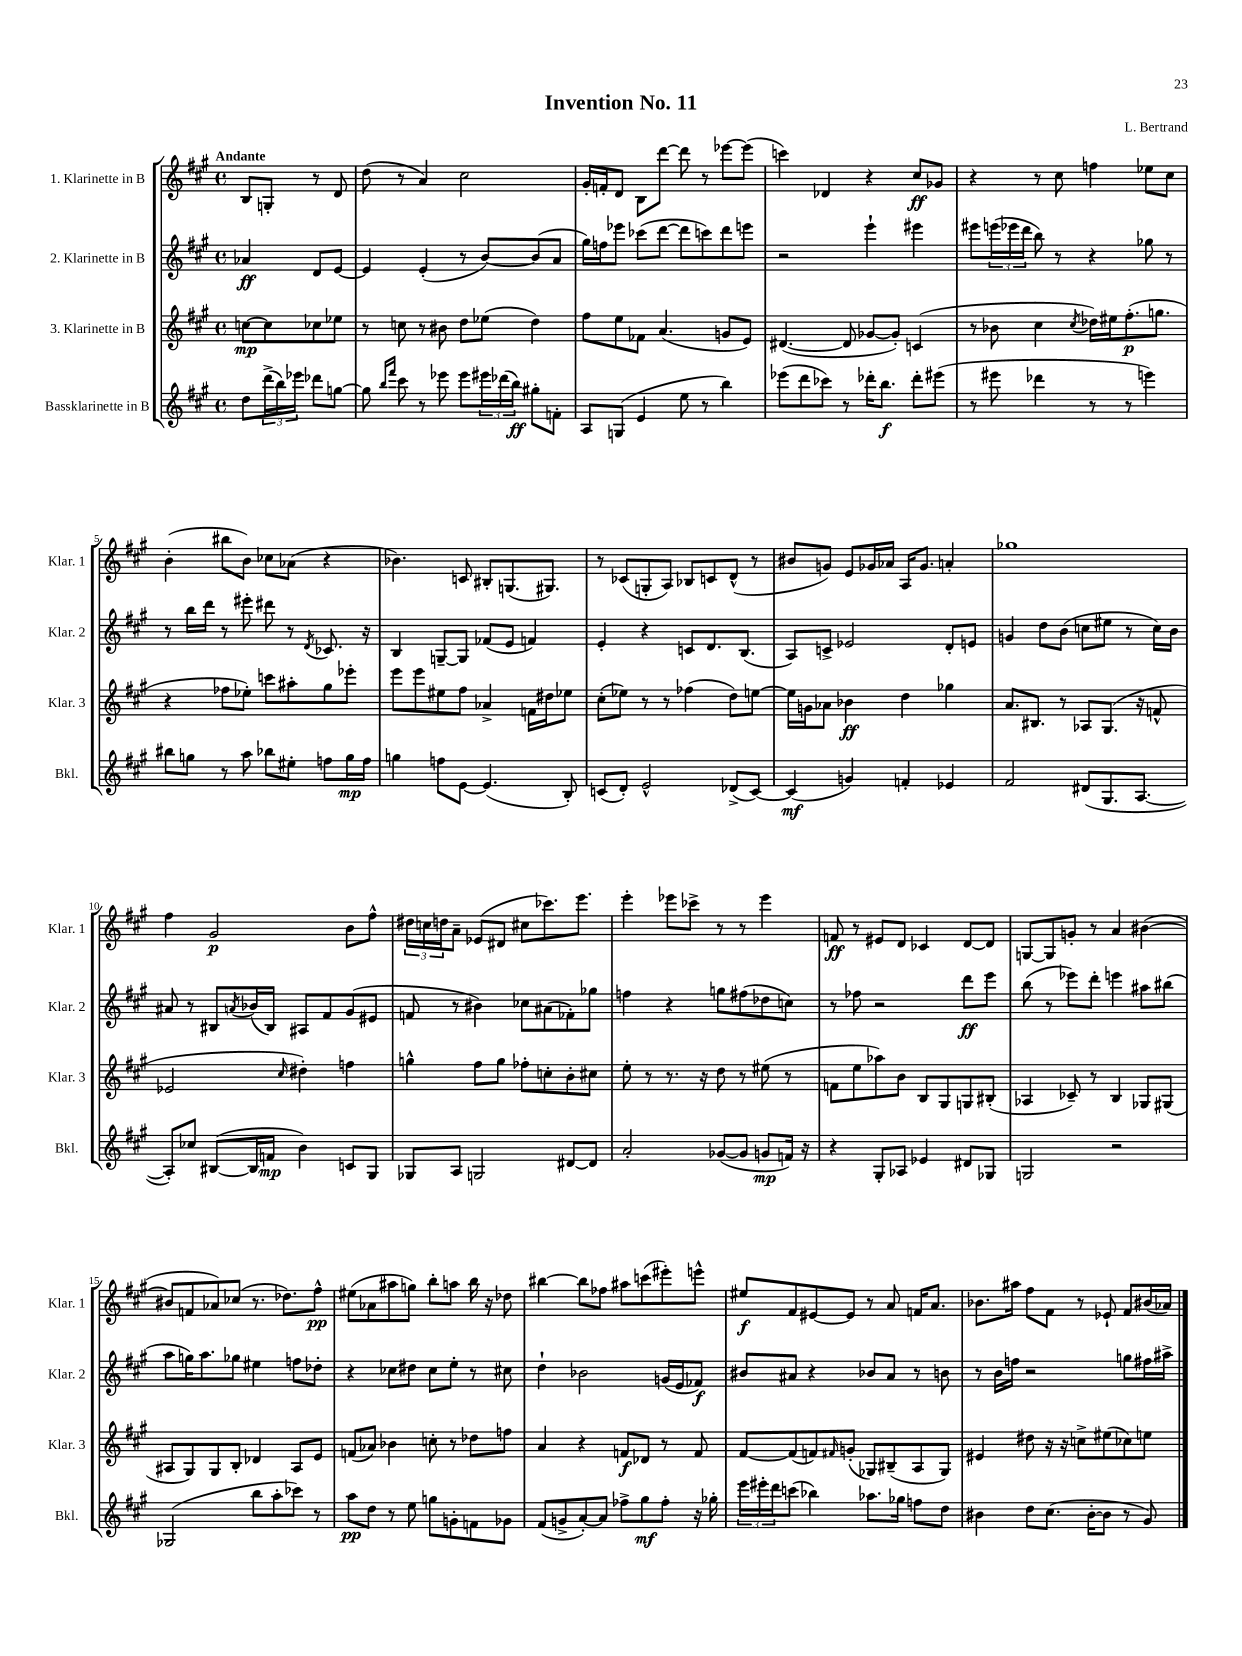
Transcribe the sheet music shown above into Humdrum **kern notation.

**kern	**dynam	**kern	**dynam	**kern	**dynam	**kern	**dynam
*part4	*part4	*part3	*part3	*part2	*part2	*part1	*part1
*staff4	*staff4	*staff3	*staff3	*staff2	*staff2	*staff1	*staff1
*I"Bassklarinette in B	*	*I"3. Klarinette in B	*	*I"2. Klarinette in B	*	*I"1. Klarinette in B	*
*I'Bkl.	*	*I'Klar. 3	*	*I'Klar. 2	*	*I'Klar. 1	*
*clefG2	*	*clefG2	*	*clefG2	*	*clefG2	*
*k[f#c#g#]	*	*k[f#c#g#]	*	*k[f#c#g#]	*	*k[f#c#g#]	*
*M4/4	*	*M4/4	*	*M4/4	*	*M4/4	*
*met(c)	*	*met(c)	*	*met(c)	*	*met(c)	*
=	=	=	=	=	=	=	=
!	!	!	!	!	!	!LO:TX:a:B:t=Andante	!
8dd\L	.	[8ccn\L	mp	4a-X/	ff	8B/L	.
(24ddd^\L	.	8cc\]	.	.	.	8Gn'/J	.
24bb\)	.	.	.	.	.	.	.
24eee-X\JJ	.	.	.	.	.	.	.
8ddd-X\L	.	8cc-X\	.	8d/L	.	8r	.
[8ggn\J	.	8ee-X\J	.	[8e/J	.	8d/	.
=1	=1	=1	=1	=1	=1	=1	=1
8gg\]	.	8r	.	4e/]	.	(8dd\	.
16qqbb/LL	.	.	.	.	.	.	.
16qqfff#/JJ	.	.	.	.	.	.	.
8ccc#\	.	8ccn\	.	.	.	8r	.
8r	.	8r	.	(4e'/	.	4a/)	.
8eee-X\	.	8b#X\	.	.	.	.	.
8eee-\L	.	8dd\L	.	8r	.	2cc#\	.
24eee#X\L	.	(8ee-X\J	.	[8b/L)	.	.	.
(24ddd-X\	.	.	.	.	.	.	.
24bb\JJ)	ff	.	.	.	.	.	.
8gg#X'\L	.	4dd\)	.	(8b/]	.	.	.
8fn'\J	.	.	.	8a/J	.	.	.
=2	=2	=2	=2	=2	=2	=2	=2
8A/L	.	8ff#\L	.	16gg#\LL)	.	16g#'/LL	.
.	.	.	.	16ffn\J	.	16fn'/J	.
(8Gn/J	.	8ee\	.	8eee-X\J	.	8d/J	.
4e/	.	8f-X\J	.	(8ccc-X\L	.	8B\L	.
.	.	(4.a/	.	[8ddd\J	.	[8ddd\J	.
8ee\	.	.	.	8ddd\L]	.	8ddd\]	.
8r	.	.	.	8cccn\)	.	8r	.
4bb\)	.	8gn/L	.	8ddd\	.	[8eee-X\L	.
.	.	8e/J)	.	8eeen\J	.	(8eee-\J]	.
=3	=3	=3	=3	=3	=3	=3	=3
(8eee-X\L	.	([4.d#X/	.	2r	.	4cccn\)	.
8ddd\	.	.	.	.	.	.	.
8ccc-X\J)	.	.	.	.	.	4d-X/	.
8r	.	8d#/]	.	.	.	.	.
16ddd-X'\KL	.	[8g-X/L	.	4eee`\	.	4r	.
8.bb\J	f	.	.	.	.	.	.
.	.	8g-'/J])	.	.	.	.	.
8ddd-'\L	.	(4cn/	.	4eee#X\	.	8cc#/L	ff
(8eee#X\J	.	.	.	.	.	8g-X/J	.
=4	=4	=4	=4	=4	=4	=4	=4
8r	.	8r	.	8eee#X\L	.	4r	.
8eee#X\	.	8b-X\	.	(24eeen\L	.	.	.
.	.	.	.	24eee-X\	.	.	.
.	.	.	.	24ddd\JJ	.	.	.
4ddd-X\	.	4cc#\	.	8bb\)	.	8r	.
.	.	.	.	8r	.	8cc#\	.
.	.	8qcc#/	.	.	.	.	.
8r	.	16dd-X\LL)	.	4r	.	4ffn\	.
.	.	16ee#X\J	.	.	.	.	.
8r	.	(8.ff#'\	p	.	.	.	.
4eeen\)	.	.	.	8gg-X\	.	8ee-X\L	.
.	.	8.ggn\J	.	.	.	.	.
.	.	.	.	8r	.	8cc#\J	.
!!LO:LB:g=z
=5	=5	=5	=5	=5	=5	=5	=5
8bb#X\L	.	4r	.	8r	.	(4b'\	.
8ggn\J	.	.	.	16bb\LL	.	.	.
.	.	.	.	16ddd\JJ	.	.	.
8r	.	8ff-X\L	.	8r	.	8bb#X\L	.
8aa\	.	8ee-X'\J)	.	8eee#X'\	.	8b\J)	.
8bb-X\L	.	8cccn\L	.	8ddd#X\	.	8cc-X\L	.
8ee#X'\J	.	8aa#X'\	.	8r	.	(8a-X\J	.
.	.	.	.	8qd/	.	.	.
8ffn\L	.	8gg#\	.	8.c-X/	.	4r	.
16gg\L	mp	8eee-X'\J	.	.	.	.	.
16ff\JJ	.	.	.	16r	.	.	.
=6	=6	=6	=6	=6	=6	=6	=6
4ggn\	.	8eee\L	.	4B/	.	4.b-X\)	.
.	.	8eee\	.	.	.	.	.
8ffn\L	.	8ee#X\	.	[8Gn~/L	.	.	.
[8e\J	.	8ff#\J	.	8G/J]	.	8cn/	.
(4.e/]	.	4a-X^/	.	(8f-X/L	.	8B#X'/L	.
.	.	.	.	8e/J	.	(8.Gn/	.
.	.	16fn\LL	.	4fn/)	.	.	.
.	.	16dd#X\J	.	.	.	8.G#X/J)	.
8B'/)	.	8ee-X\J	.	.	.	.	.
=7	=7	=7	=7	=7	=7	=7	=7
(8cn/L	.	(8cc#'\L	.	4e'/	.	8r	.
8d'/J)	.	8ee-X\J)	.	.	.	(8c-X/L	.
2e^^/	.	8r	.	4r	.	8Gn'/	.
.	.	8r	.	.	.	8A/J)	.
.	.	(4ff-X\	.	8cn/L	.	8B-X/L	.
.	.	.	.	8.d/	.	8cn/	.
(8d-X^/L	.	8dd\L)	.	.	.	(8d^^/J	.
.	.	.	.	(8.B/J	.	.	.
[8c/J)	.	[8een\J	.	.	.	8r	.
=8	=8	=8	=8	=8	=8	=8	=8
(4c/]	mf	16ee\LL]	.	8A/L)	.	8b#X/L	.
.	.	16gn\J	.	.	.	.	.
.	.	8a-X\J	.	8cn^/J	.	8gn/J)	.
4gn/)	.	4b-X\	ff	2e-X/	.	8e/L	.
.	.	.	.	.	.	16g-X/L	.
.	.	.	.	.	.	16a-X/JJ	.
4fn'/	.	4dd\	.	.	.	16A/KL	.
.	.	.	.	.	.	8.g-/J	.
4e-X/	.	4gg-X\	.	8d'/L	.	4an'/	.
.	.	.	.	8en/J	.	.	.
=9	=9	=9	=9	=9	=9	=9	=9
2f#/	.	8.a/L	.	4gn/	.	1gg-X	.
.	.	8.B#X/J	.	.	.	.	.
.	.	.	.	8dd\L	.	.	.
.	.	8r	.	(8b\J	.	.	.
(8d#X/L	.	8A-X/L	.	8ccn\L	.	.	.
8.G#/	.	(8.G#/J	.	8ee#X\J	.	.	.
.	.	.	.	8r	.	.	.
[8.A/J	.	16r	.	.	.	.	.
.	.	8fn^^/	.	16cc\LL)	.	.	.
.	.	.	.	16b\JJ	.	.	.
!!LO:LB:g=z
=10	=10	=10	=10	=10	=10	=10	=10
8A'/L])	.	2e-X/	.	8a#X/	.	4ff#\	.
8cc-X/J	.	.	.	8r	.	.	.
([8B#X/L	.	.	.	8B#X/L	.	2g#/	p
.	.	.	.	8qan/	.	.	.
16B#/L]	.	.	.	(16b-X/L	.	.	.
16fn/JJ	mp	.	.	16B#/JJ)	.	.	.
.	.	16qqcc#/	.	.	.	.	.
4b\)	.	4dd#X'\)	.	8A#X/L	.	.	.
.	.	.	.	8f#/	.	.	.
8cn/L	.	4ffn\	.	(8g#/	.	8b\L	.
8G#/J	.	.	.	8e#X/J	.	8ff#^^\J	.
=11	=11	=11	=11	=11	=11	=11	=11
8G-X/L	.	4ggn^^\	.	8fn/	.	24dd#X\LL	.
.	.	.	.	.	.	24ccn\	.
.	.	.	.	.	.	24ddn\J	.
8A/J	.	.	.	8r	.	8a~\J	.
2Gn/	.	8ff#\L	.	4b#X\)	.	(8e-X/L	.
.	.	8gg\J	.	.	.	8d#X/J	.
.	.	8ff-X'\L	.	8cc-X\L	.	8cc#X\L	.
.	.	8ccn'\	.	(8a#X\	.	8.ccc-X\)	.
[8d#X/L	.	8b'\	.	8f-X'\)	.	.	.
.	.	.	.	.	.	8.eee\J	.
8d#/J]	.	8cc#X\J	.	8gg-X\J	.	.	.
=12	=12	=12	=12	=12	=12	=12	=12
2a'/	.	8ee'\	.	4ffn\	.	4eee'\	.
.	.	8r	.	.	.	.	.
.	.	8.r	.	4r	.	8eee-X\L	.
.	.	.	.	.	.	8ccc-X^\J	.
.	.	16r	.	.	.	.	.
([8g-X/L	.	8dd\	.	8ggn\L	.	8r	.
8g-/J]	.	8r	.	(8ff#X\	.	8r	.
8gn/L	mp	(8ee#X\	.	8dd-X\	.	4eee-\	.
16fn/Jk)	.	8r	.	8ccn\J)	.	.	.
16r	.	.	.	.	.	.	.
=13	=13	=13	=13	=13	=13	=13	=13
4r	.	8fn\L	.	8r	.	8fn/	ff
.	.	8ee\	.	8ff-X\	.	8r	.
8G#'/L	.	8aa-X\)	.	2r	.	8e#X/L	.
8A-X/J	.	8b\J	.	.	.	8d/J	.
4e-X/	.	8B/L	.	.	.	4c-X/	.
.	.	8G#/	.	.	.	.	.
8d#X/L	.	8Gn/	.	8ddd\L	ff	[8d/L	.
8G-X/J	.	(8B#X'/J	.	8eee\J	.	8d/J]	.
=14	=14	=14	=14	=14	=14	=14	=14
2Gn/	.	4A-X/	.	(8bb\	.	[8Gn/L	.
.	.	.	.	8r	.	8G/]	.
.	.	8c-X~/)	.	8eee-X\L)	.	8gn'/J	.
.	.	8r	.	8ddd'\J	.	8r	.
2r	.	4B/	.	4eeen\	.	4a/	.
.	.	8G-X/L	.	8aa#X\L	.	([4b#X\	.
.	.	(8G#X/J	.	(8bb#X\J	.	.	.
!!LO:LB:g=z
=15	=15	=15	=15	=15	=15	=15	=15
(2G-X/	.	8A#X/L	.	8aa\L	.	8b#X/L]	.
.	.	8G#/)	.	16ggn\K)	.	8fn/	.
.	.	.	.	8.aa\	.	.	.
.	.	8G#/	.	.	.	8a-X/)	.
.	.	8B'/J	.	8gg-X\J	.	(8cc-X/J	.
8bb\L	.	4d-X/	.	4ee#X\	.	8.r	.
8aa'\	.	.	.	.	.	.	.
.	.	.	.	.	.	8.dd-X\L)	.
8ccc-X\J)	.	8A#/L	.	8ffn\L	.	.	.
8r	.	8e/J	.	8dd-X'\J	.	8ff#^^\J	pp
=16	=16	=16	=16	=16	=16	=16	=16
8aa\L	pp	(8fn/L	.	4r	.	(8ee#X\L	.
8dd\J	.	8a-X/J)	.	.	.	8a-X\	.
8r	.	4b-X\	.	8cc-X\L	.	8aa#X\	.
8ee\	.	.	.	8dd#X\J	.	8ggn\J)	.
8ggn\L	.	8ccn'\	.	8cc-\L	.	8bb'\L	.
8gn'\	.	8r	.	8ee'\J	.	8aan\J	.
8fn\	.	8dd-X\L	.	8r	.	16bb\	.
.	.	.	.	.	.	16r	.
8g-X\J	.	8ffn\J	.	8cc#X\	.	8dd-X\	.
=17	=17	=17	=17	=17	=17	=17	=17
(8f#/L	.	4a/	.	4dd`\	.	[4bb#X\	.
8gn^/	.	.	.	.	.	.	.
[8a'/)	.	4r	.	2b-X\	.	8bb#\L]	.
8a/J]	.	.	.	.	.	8ff-X\J	.
8ff-X^\L	.	8fn/L	f	.	.	8aa#X\L	.
8gg#\	mf	8d-X/J	.	.	.	(8cccn\	.
8ff-'\J	.	8r	.	(16gn/LL	.	8eee#X'\)	.
.	.	.	.	16e/J	.	.	.
16r	.	8f/	.	8f-X/J)	f	8eeen^^\J	.
16gg-X'\	.	.	.	.	.	.	.
=18	=18	=18	=18	=18	=18	=18	=18
24eee\LL	.	[8f#/L	.	8b#X/L	.	8ee#X/L	f
24eee#X'\	.	.	.	.	.	.	.
24ddd\J	.	.	.	.	.	.	.
(8cccn\J	.	(8f#/]	.	8a#X/J	.	8f#/	.
4bb-X\)	.	8fn/)	.	4r	.	[8e#X/	.
.	.	16qqf#X/	.	.	.	.	.
.	.	(8gn'/J	.	.	.	8e#/J]	.
8.aa-X\L	.	8G-X/L)	.	8b-X/L	.	8r	.
.	.	(8B#X~/	.	8a#/J	.	8a/	.
16gg-X\Jk	.	.	.	.	.	.	.
8ffn\L	.	8A/	.	8r	.	16fn/KL	.
.	.	.	.	.	.	8.a/J	.
8dd\J	.	8G-/J)	.	8bn\	.	.	.
=19	=19	=19	=19	=19	=19	=19	=19
4b#X\	.	4e#X/	.	8r	.	8.b-X\L	.
.	.	.	.	16b\LL	.	.	.
.	.	.	.	16ffn\JJ	.	16aa#X\Jk	.
8dd\L	.	8dd#X\	.	2r	.	8ff#\L	.
(8.cc#\J	.	16r	.	.	.	8f#\J	.
.	.	16r	.	.	.	.	.
.	.	8ccn^\L	.	.	.	8r	.
[16b#'\KL	.	.	.	.	.	.	.
8b#\J]	.	(8ee#X\	.	.	.	8e-X`/	.
8r	.	8cc-X\)	.	8ggn\L	.	8f#/L	.
8g#/)	.	8een\J	.	16ff#X\L	.	(16b#X/L	.
.	.	.	.	16aa#X^\JJ	.	16a-X/JJ)	.
==	==	==	==	==	==	==	==
*-	*-	*-	*-	*-	*-	*-	*-
